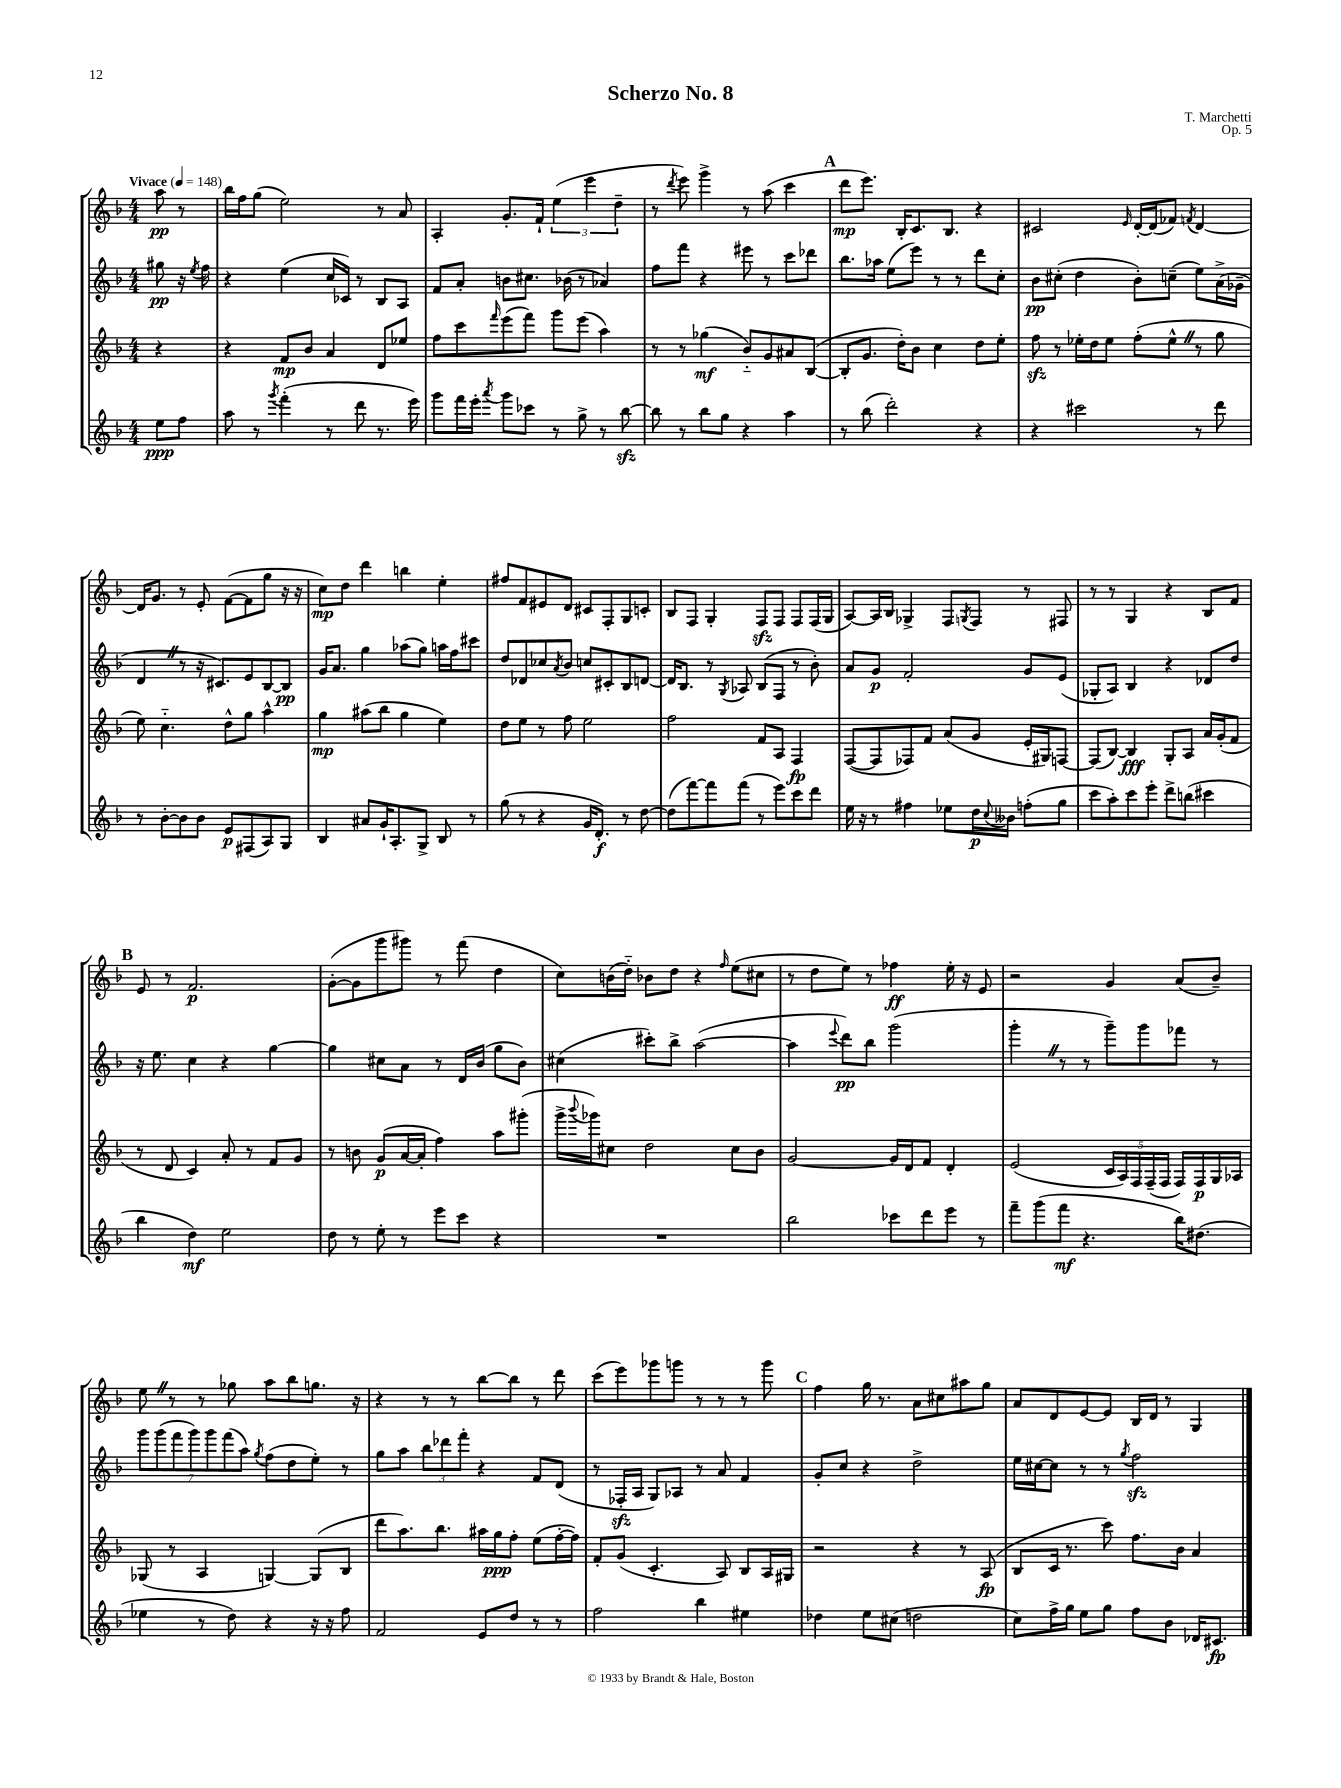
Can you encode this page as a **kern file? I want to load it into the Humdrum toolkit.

**kern	**kern	**kern	**kern
*staff4	*staff3	*staff2	*staff1
*clefG2	*clefG2	*clefG2	*clefG2
*k[b-]	*k[b-]	*k[b-]	*k[b-]
*M4/4	*M4/4	*M4/4	*M4/4
*MM148	*MM148	*MM148	*MM148
8ee	4r	8gg#	8aa
8ff	.	16r	8r
.	.	8qee	.
.	.	16ff	.
=	=	=	=
8aa	4r	4r	16bb-
.	.	.	16ff
8r	.	.	(8gg
8qggg	.	.	.
(4fff'	8f	(4ee	2ee)
.	8b-	.	.
8r	4a	16cc	.
.	.	16c-)	.
8ddd	.	8r	.
8.r	8d	8B-	8r
.	8ee-	8A	8a
16eee)	.	.	.
=	=	=	=
8ggg	8ff	8f	4A'
16fff	8ccc	8a'	.
16eee'	.	.	.
8qaaa	16qqfff	.	.
8ggg	(8eee	8b	8.g'
8ccc-	8fff)	8.cc#	.
.	.	.	16f`
8r	8ggg	.	(6ee
.	.	(16b-	.
8gg^	(8eee	8r	.
.	.	.	6eee
8r	4aa)	4a-)	.
.	.	.	6dd~
[8bb-	.	.	.
=	=	=	=
8bb-]	8r	8ff	8r
.	.	.	8qddd
8r	8r	8fff	8eee)
8bb-	(4gg-	4r	4ggg^
8gg	.	.	.
4r	8b-'~)	8eee#	8r
.	8g	8r	(8aa
4aa	8a#	8ccc	4ccc
.	([8B-	8ddd-	.
=	=	=	=
8r	8B-']	8.bb-	8ddd
(8bb-	8.g	.	8.eee)
.	.	16aa-	.
2ddd')	.	(8ee	.
.	16dd')	.	16B-'
.	8b-	8eee)	8.c
.	4cc	8r	.
.	.	.	8.B-
.	.	8r	.
4r	8dd	8ddd	4r
.	8ee'	8cc'	.
=	=	=	=
4r	8ff	8b-	2c#
.	8r	(8cc#'	.
2ccc#	16ee-'	4dd	.
.	16dd	.	.
.	8ee-	.	.
.	.	.	16qqe
.	(8ff'	8b-')	[16d'
.	.	.	(16d]
.	8ee-^^	(8cc~	8f-)
.	.	.	8qf
8r	8r	8ee)	[4d
8ddd	8gg	(16a^	.
.	.	16g-~	.
=	=	=	=
8r	8ee)	4d	16d]
.	.	.	8.g
[8b-'	4.cc'~	.	.
8b-]	.	8r	8r
8b-	.	16r	8e'
.	.	8.c#)	.
8e	8dd^^	.	([8f
(8F#	8gg	8e	8f]
8A)	4aa^^	[8B-	8gg
8G	.	8B-]	16r
.	.	.	16r
=	=	=	=
4B-	4gg	16g	8cc)
.	.	8.a	.
.	.	.	8dd
8a#	(8aa#	4gg	4ddd
16g`	8bb-	.	.
8.A'	.	.	.
.	4gg	(8aa-	4bb
8G^	.	8gg)	.
8B-	4ee)	16aa	4ee'
.	.	16ff	.
8r	.	8ccc#	.
=	=	=	=
(8gg	8dd	8dd	8ff#
8r	8ee	8d-	8f
4r	8r	8cc-	8e#
.	.	8qa	.
.	8ff	8b-	8d
16g	2ee	8cc	8c#
8.d')	.	.	.
.	.	8c#'	8F'
8r	.	8B-	8G
[8dd	.	[8d	8c'
=	=	=	=
(8dd]	2ff	16d]	8B-
.	.	8.B-	.
[8fff)	.	.	8F
8fff]	.	8r	4G'
.	.	8qG	.
(8fff	.	8A-	.
8r	8f	(8B-	8F
8eee)	8A	8F	8F
8ccc	4F	8r	8F
8ddd	.	8b-')	(16F
.	.	.	16G
=	=	=	=
16ee	([8F	8a	[8A)
16r	.	.	.
8r	8F]	8g	16A]
.	.	.	16B-
4ff#	8F-)	2f'	4G-^
.	8f	.	.
8ee-	(8a	.	8F
.	.	.	8qG
16dd	8g	.	8F
8qqcc	.	.	.
16b--	.	.	.
(8ff'	16e'	8g	8r
.	16G#)	.	.
8gg	[8F	(8e	8F#
=	=	=	=
8ccc	(8F]	8G-'	8r
8aa')	[8B-)	8A)	8r
8ccc	4B-]	4B-	4G
8eee'	.	.	.
8ddd^	8G'	4r	4r
(8bb	8A	.	.
4ccc#	16a	8d-	8B-
.	(16g'	.	.
.	8f	8dd	8f
=	=	=	=
4bb-	8r	16r	8e
.	.	8.ee	.
.	8d	.	8r
4dd)	4c)	4cc	2.f
2ee	8a'	4r	.
.	8r	.	.
.	8f	[4gg	.
.	8g	.	.
=	=	=	=
8dd	8r	4gg]	([8g'
8r	8b	.	8g]
8ee'	(8g	8cc#	8ggg
8r	[16a	8a	8ggg#)
.	16a']	.	.
8eee	4ff)	8r	8r
8ccc	.	16d	(8fff
.	.	(16b-	.
4r	8aa	8gg	4dd
.	(8ggg#'	8b-)	.
=	=	=	=
1r	16ggg^	(4cc#	8cc)
.	8qqbbb-	.	.
.	16ggg-)	.	.
.	8cc#	.	(16b
.	.	.	16dd'~)
.	2dd	8ccc#')	8b-
.	.	8bb-^	8dd
.	.	([2aa	4r
.	.	.	16qqff
.	8cc#	.	(8ee
.	8b-	.	8cc#
=	=	=	=
2bb-	[2g	4aa]	8r
.	.	.	8dd
.	.	8qqeee	.
.	.	8ddd)	8ee)
.	.	8bb-	8r
8ccc-	16g]	(2ggg	4ff-
.	16d	.	.
8ddd	8f	.	.
8eee	4d'	.	16ee'
.	.	.	16r
8r	.	.	8e
=	=	=	=
8fff~	(2e	4ggg'	2r
(8ggg	.	.	.
8fff	.	8r	.
4.r	.	8r	.
.	20c	8ggg~)	4g
.	20A)	.	.
.	20F	.	.
.	.	8ggg	.
.	(20F~	.	.
.	20F	.	.
16bb-)	16F)	8fff-	(8a
(8.dd#	16F	.	.
.	16G	8r	8b-~)
.	16A-	.	.
=	=	=	=
4ee-	(8G-	14ggg	8ee
.	.	(14ggg	.
.	8r	.	8r
.	.	14fff	.
.	.	14ggg)	.
8r	4A	.	8r
.	.	14ggg	.
.	.	(14fff	.
8dd)	.	.	8gg-
.	.	14aa)	.
.	.	8qgg	.
4r	[4G)	(8ff	8aa
.	.	8dd	8bb-
16r	(8G]	8ee')	8.gg
16r	.	.	.
8ff	8B-	8r	.
.	.	.	16r
=	=	=	=
2f	8ddd	8gg	4r
.	8.aa)	8aa	.
.	.	12bb-	8r
.	8.bb-	.	.
.	.	12ddd-	.
.	.	.	8r
.	.	12fff'	.
8e	16aa#	4r	[8bb-
.	16gg	.	.
8dd	8ff'	.	8bb-]
8r	(8ee	8f	8r
8r	[16ff'	(8d	8ddd
.	16ff])	.	.
=	=	=	=
2ff	8f'	8r	(8ccc
.	(8g	16F-'	8eee)
.	.	16A	.
.	4.c'	8G)	8ggg-
.	.	8A-	8ggg
4bb-	.	8r	8r
.	8A)	8a	8r
4ee#	8B-	4f	8r
.	16A	.	8ggg
.	16G#	.	.
=	=	=	=
4dd-	2r	8g'	4ff
.	.	8cc	.
8ee	.	4r	16gg
.	.	.	8.r
(8cc#	.	.	.
2dd	4r	2dd^	8a
.	.	.	8cc#
.	8r	.	8aa#
.	(8A	.	8gg
=	=	=	=
8cc)	8B-	16ee	8a
.	.	[16cc#	.
16ff^	16c	8cc#]	8d
16gg	8.r	.	.
8ee	.	8r	[8e
8gg	8ccc)	8r	8e]
.	.	8qgg	.
8ff	8.ff	2ff	16B-
.	.	.	16d
8b-	.	.	8r
.	16b-	.	.
16d-	4a	.	4G
8.c#	.	.	.
==	==	==	==
*-	*-	*-	*-
